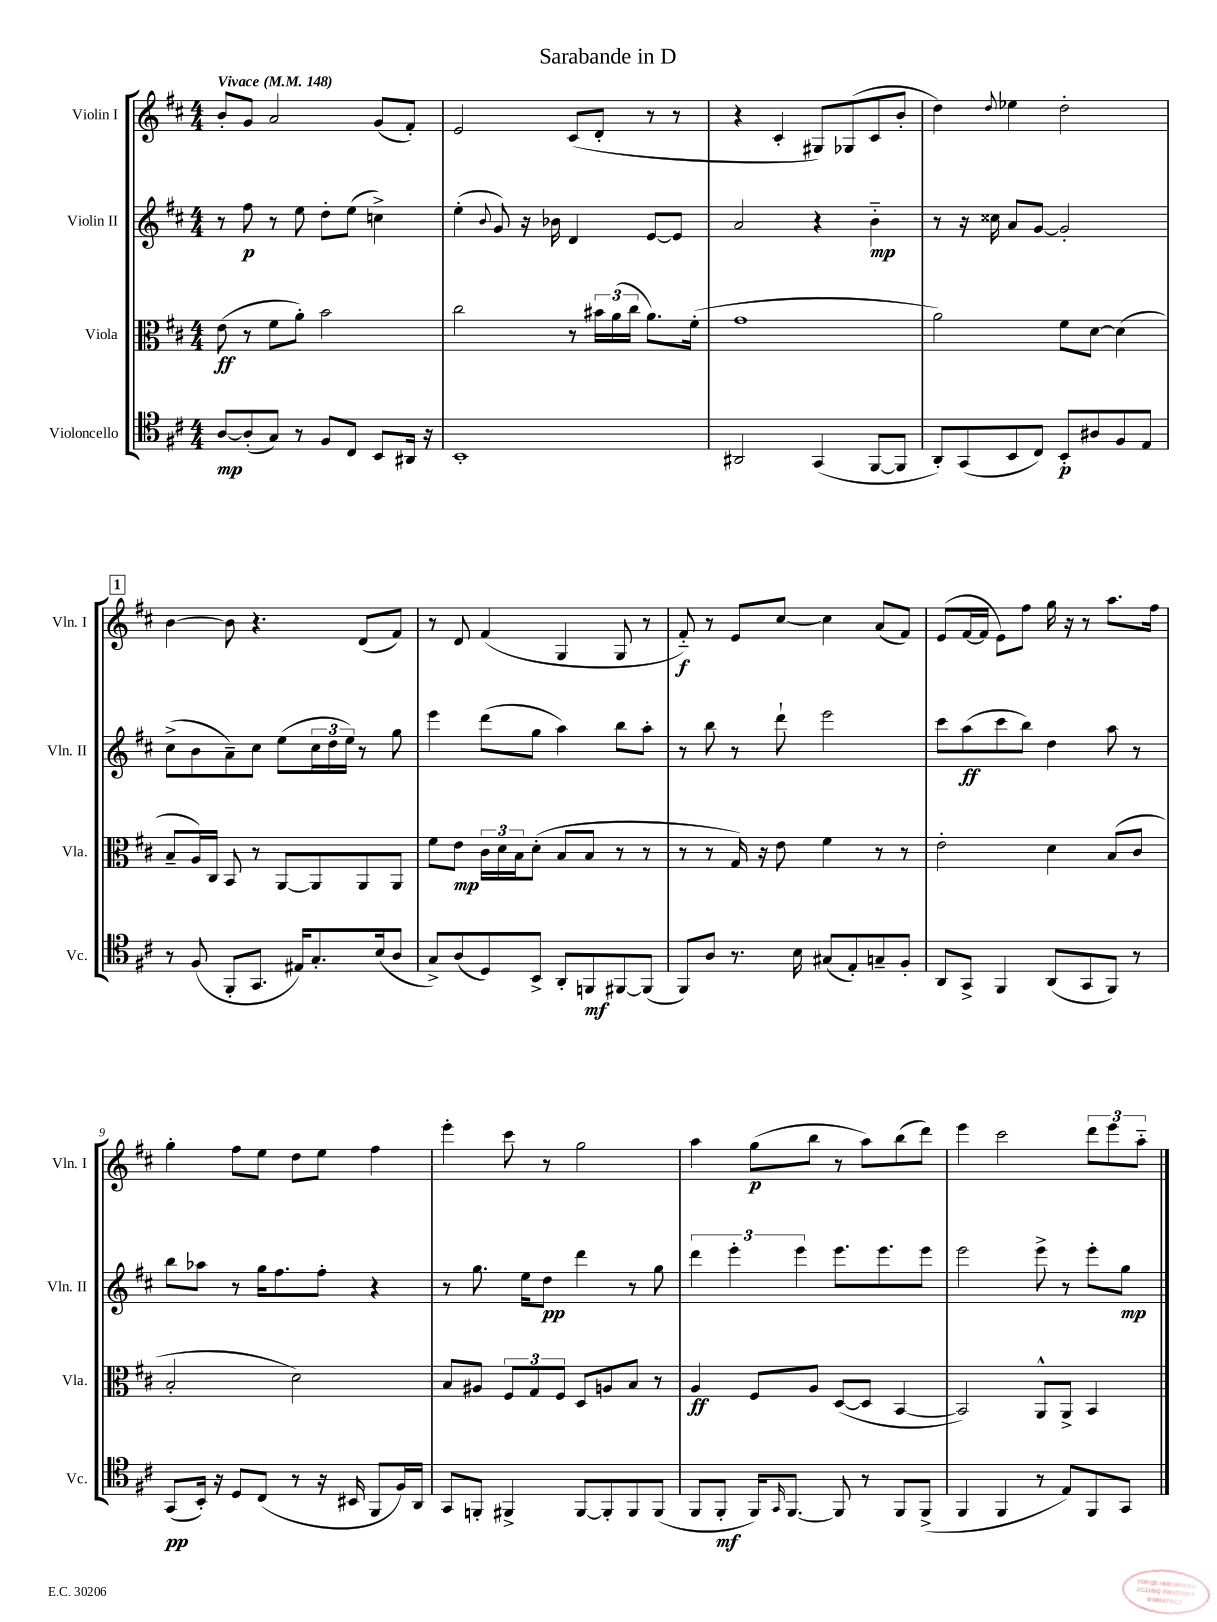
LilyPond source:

\header { title = "Sarabande in D" }
<<
\new StaffGroup <<
\new Staff = "s0" \with { instrumentName = "Violin I" shortInstrumentName = "Vln. I" } {
    \clef treble \key d \major \numericTimeSignature \time 4/4 \tempo "Vivace" 4 = 148
    b'8-. g'8 a'2 g'8( fis'8-.) |
    e'2 cis'8( d'8-. r8 r8 |
    r4 cis'4-. gis8) ges8( cis'8 b'8-. |
    d''4) \appoggiatura { d''8 } ees''4 d''2-. |
    \mark \markup { \box "1" } b'4~ b'8 r4. d'8( fis'8) |
    r8 d'8 fis'4( g4 g8 r8 |
    fis'8-_\f) r8 e'8 cis''8~ cis''4 a'8( fis'8) |
    e'8( fis'16~ fis'16 e'8) fis''8 g''16 r16 r8 a''8. fis''16 |
    g''4-. fis''8 e''8 d''8 e''8 fis''4 |
    e'''4-. cis'''8 r8 g''2 |
    a''4 g''8\p( b''8 r8 a''8) b''8( d'''8) |
    e'''4 cis'''2 \tuplet 3/2 { d'''8 e'''8 a''8-_ } \bar "|." |
}
\new Staff = "s1" \with { instrumentName = "Violin II" shortInstrumentName = "Vln. II" } {
    \clef treble \key d \major \numericTimeSignature \time 4/4
    r8 fis''8\p r8 e''8 d''8-. e''8( c''4->) |
    e''4-.( \appoggiatura { b'8 } g'8) r16 bes'16 d'4 e'8~ e'8 |
    a'2 r4 b'4-_\mp |
    r8 r16 cisis''16 a'8 g'8~ g'2-. |
    \mark \markup { \box "1" } cis''8->( b'8 a'8--) cis''8 e''8( \tuplet 3/2 { cis''16 d''16 e''16) } r8 g''8 |
    e'''4 d'''8( g''8 a''4) b''8 a''8-. |
    r8 b''8 r8 d'''8-! e'''2 |
    cis'''8 a''8\ff( cis'''8 b''8) d''4 a''8 r8 |
    b''8 aes''8 r8 g''16 fis''8. fis''8-. r4 |
    r8 g''8. e''16 d''8\pp d'''4 r8 g''8 |
    \tuplet 3/2 { d'''4 e'''4-. e'''4 } e'''8. e'''8. e'''8 |
    e'''2 e'''8-> r8 e'''8-. g''8\mp \bar "|." |
}
\new Staff = "s2" \with { instrumentName = "Viola" shortInstrumentName = "Vla." } {
    \clef alto \key d \major \numericTimeSignature \time 4/4
    e'8\ff( r8 fis'8 a'8-.) b'2 |
    cis''2 r8 \tuplet 3/2 { bis'16 a'16( cis''16 } a'8.) fis'16-.( |
    g'1 |
    a'2) fis'8 d'8~ d'4( |
    \mark \markup { \box "1" } b8-- a16) cis16 b,8 r8 a,8~ a,8 a,8 a,8 |
    fis'8 e'8\mp \tuplet 3/2 { cis'16 d'16 b16 } d'8-.( b8 b8 r8 r8 |
    r8 r8 g16) r16 e'8 fis'4 r8 r8 |
    e'2-. d'4 b8( cis'8 |
    b2-. d'2) |
    b8 ais8 \tuplet 3/2 { fis8 g8 fis8 } d8 a8 b8 r8 |
    a4\ff fis8 a8 d8~( d8 b,4~ |
    b,2) a,8-^ a,8-> b,4 \bar "|." |
}
\new Staff = "s3" \with { instrumentName = "Violoncello" shortInstrumentName = "Vc." } {
    \clef tenor \key d \major \numericTimeSignature \time 4/4
    a8~\mp a8-.( g8) r8 fis8 cis8 b,8 ais,16 r16 |
    b,1-. |
    ais,2 g,4( fis,8~ fis,8 |
    a,8-.) g,8( b,8 cis8) b,8-.\p ais8 fis8 e8 |
    \mark \markup { \box "1" } r8 fis8( fis,8-. g,8. eis16) g8.-. b16( a8 |
    g8->) a8( d8) b,8-> a,8-. f,8\mf fis,8~ fis,8( |
    fis,8) a8 r8. b16 gis8( e8-.) g8-- fis8-. |
    a,8 g,8-> fis,4 a,8( g,8 fis,8) r8 |
    g,8\pp( b,16-.) r16 d8 cis8( r8 r16 bis,16 fis,8 fis16) a,16 |
    g,8 f,8-. fis,4-> fis,8~ fis,8-. fis,8 fis,8( |
    fis,8 fis,8-.\mf fis,16) \grace { g,16 } fis,8.~ fis,8 r8 fis,8 fis,8->( |
    fis,4 fis,4 r8 e8) fis,8 g,8 \bar "|." |
}
>>
>>
